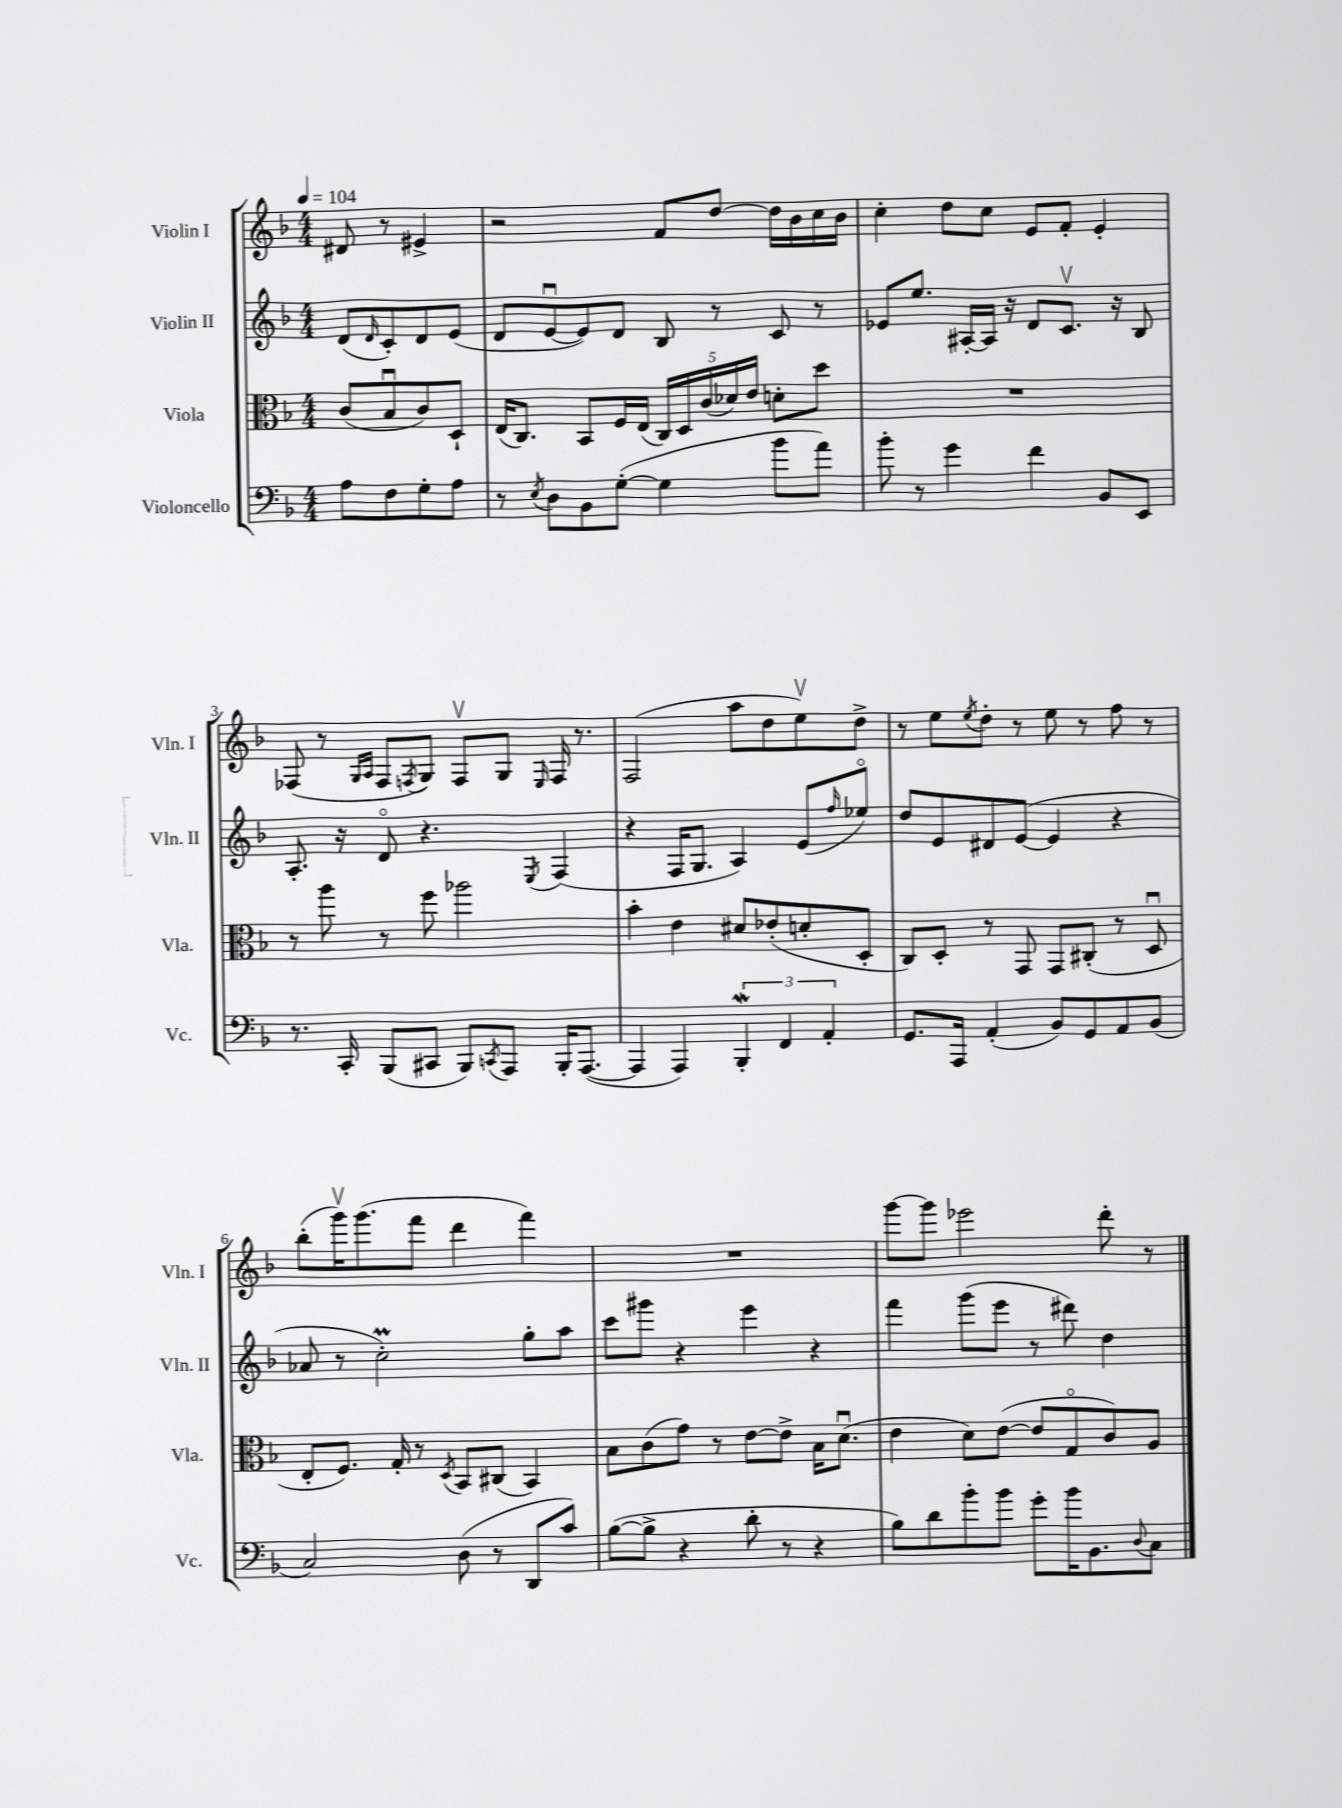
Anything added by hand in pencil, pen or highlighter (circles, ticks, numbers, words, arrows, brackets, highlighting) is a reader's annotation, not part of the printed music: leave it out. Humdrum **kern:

**kern	**kern	**kern	**kern
*part4	*part3	*part2	*part1
*staff4	*staff3	*staff2	*staff1
*I"Violoncello	*I"Viola	*I"Violin II	*I"Violin I
*I'Vc.	*I'Vla.	*I'Vln. II	*I'Vln. I
*clefF4	*clefC3	*clefG2	*clefG2
*k[b-]	*k[b-]	*k[b-]	*k[b-]
*M4/4	*M4/4	*M4/4	*M4/4
*MM104	*MM104	*MM104	*MM104
=	=	=	=
8A\L	(8c/L	(8d/L	8d#X/
.	.	16qqd/	.
8F\	8B-u/	8c'/)	8r
8G'\	8c/)	8d/	4e#X^/
8A\J	8D`/J	(8e/J	.
=1	=1	=1	=1
8r	(16E/KL	8d/L	2r
.	8.C/J)	.	.
8qE/	.	.	.
8D\L	.	[8eu/	.
8BB-\	8BB-/L	8e/])	.
([8G'\J	16F/L	8d/J	.
.	(16E/JJ	.	.
4G\]	20C/LL)	8B-/	8f/L
.	20D/	.	.
.	(20c/	.	.
.	.	8r	[8dd/J
.	20d-X/)	.	.
.	20e/JJ	.	.
8b-\L	8dn'\L	8c/	16dd\LL]
.	.	.	16b-\
8a\J)	8dd\J	8r	16cc\
.	.	.	16b-\JJ
=2	=2	=2	=2
8b-'\	1r	8e-X/L	4cc'\
8r	.	8.ee/J	.
4g\	.	.	8dd\L
.	.	[16A#X'/LL	.
.	.	16A#/JJ]	8cc\J
.	.	16r	.
4f\	.	8d/L	8e/L
.	.	8.cv/J	8f'/J
8BB-/L	.	.	4e'/
.	.	16r	.
8EE/J	.	8B-/	.
!!LO:LB:g=z
=3	=3	=3	=3
8.r	8r	8.A'/	(8F-X/
.	8aa\	.	8r
16CC'/	.	16r	.
.	.	.	16qqG/LL
.	.	.	16qqA/JJ
(8BBB-/L	8r	8d/	8F-/L
.	.	.	8qFn/
8CC#X/J	8ff\	4.r	8G/J)
8BBB-/L)	2aa-X\	.	8Fv/L
8qCCn/	.	.	.
8AAA/J	.	.	8G/J
.	.	8qE/	16qqE/
16BBB-'/KL	.	(4F/	16F/
([8.AAA/J	.	.	8.r
=4	=4	=4	=4
4AAA/]	4b-'\	4r	(2F/
4AAA/)	4e\	16F/KL	.
.	.	8.G/J	.
6BBB-w'/	8d#X/L	4A/)	8aa\L
.	(8e-X'/	.	8dd\
6FF/	.	.	.
.	8dn'/	(8e/L	8eev\)
6AA'/	.	.	.
.	.	16qqff/	.
.	8D'/J	8ee-X/J)	8dd^\J
=5	=5	=5	=5
8.GG/L	8C/L)	8dd/L	8r
.	8D'/J	8e/	8ee\L
16AAA/Jk	.	.	.
.	.	.	8qee/
(4AA'/	8r	8d#X/	8dd'\J
.	8GG/	([8e/J	8r
8BB-/L)	8GG/L	4e/]	8ee\
8GG/	(8C#X'/J	.	8r
8AA/	8r	4r	8ff\
(8BB-/J	8Du/	.	8r
!!LO:LB:g=z
=6	=6	=6	=6
2C/)	8E'/L	8a-X/	(8bb-'\L
.	8.F/J)	8r	16gggv\K)
.	.	.	(8.ggg\
.	.	2ccM'\)	.
.	16G'/	.	.
.	8r	.	8fff\J
.	8qD/	.	.
(8D\	8BB-/L	.	4ddd\
8r	(8C#X/J	.	.
8DD/L	4BB-/)	8gg'\L	4fff\)
8c/J)	.	8aa\J	.
=7	=7	=7	=7
([8B-\L	8B-\L	8ccc\L	1r
8B-^\J]	(8c\	8ggg#X\J	.
4r	8g\J)	4r	.
.	8r	.	.
8d'\	[8e\L	4eee\	.
8r	8e^\J]	.	.
4r	16B-\KL	4r	.
.	(8.du\J	.	.
=8	=8	=8	=8
8B-\L)	4e\	4fff\	[8ggg\L
8d\	.	.	8ggg\J]
8b-'\	8d\L)	(8ggg\L	2eee-X\
8b-\J	([8e\J	8eee\J	.
8g'\L	8e/L]	8r	.
16b-\K	8G/	8ddd#X\)	.
8.BB-\	.	.	.
.	8c/)	4dd\	8ddd'\
8qqD/	.	.	.
8C\J	8A/J	.	8r
==	==	==	==
*-	*-	*-	*-
